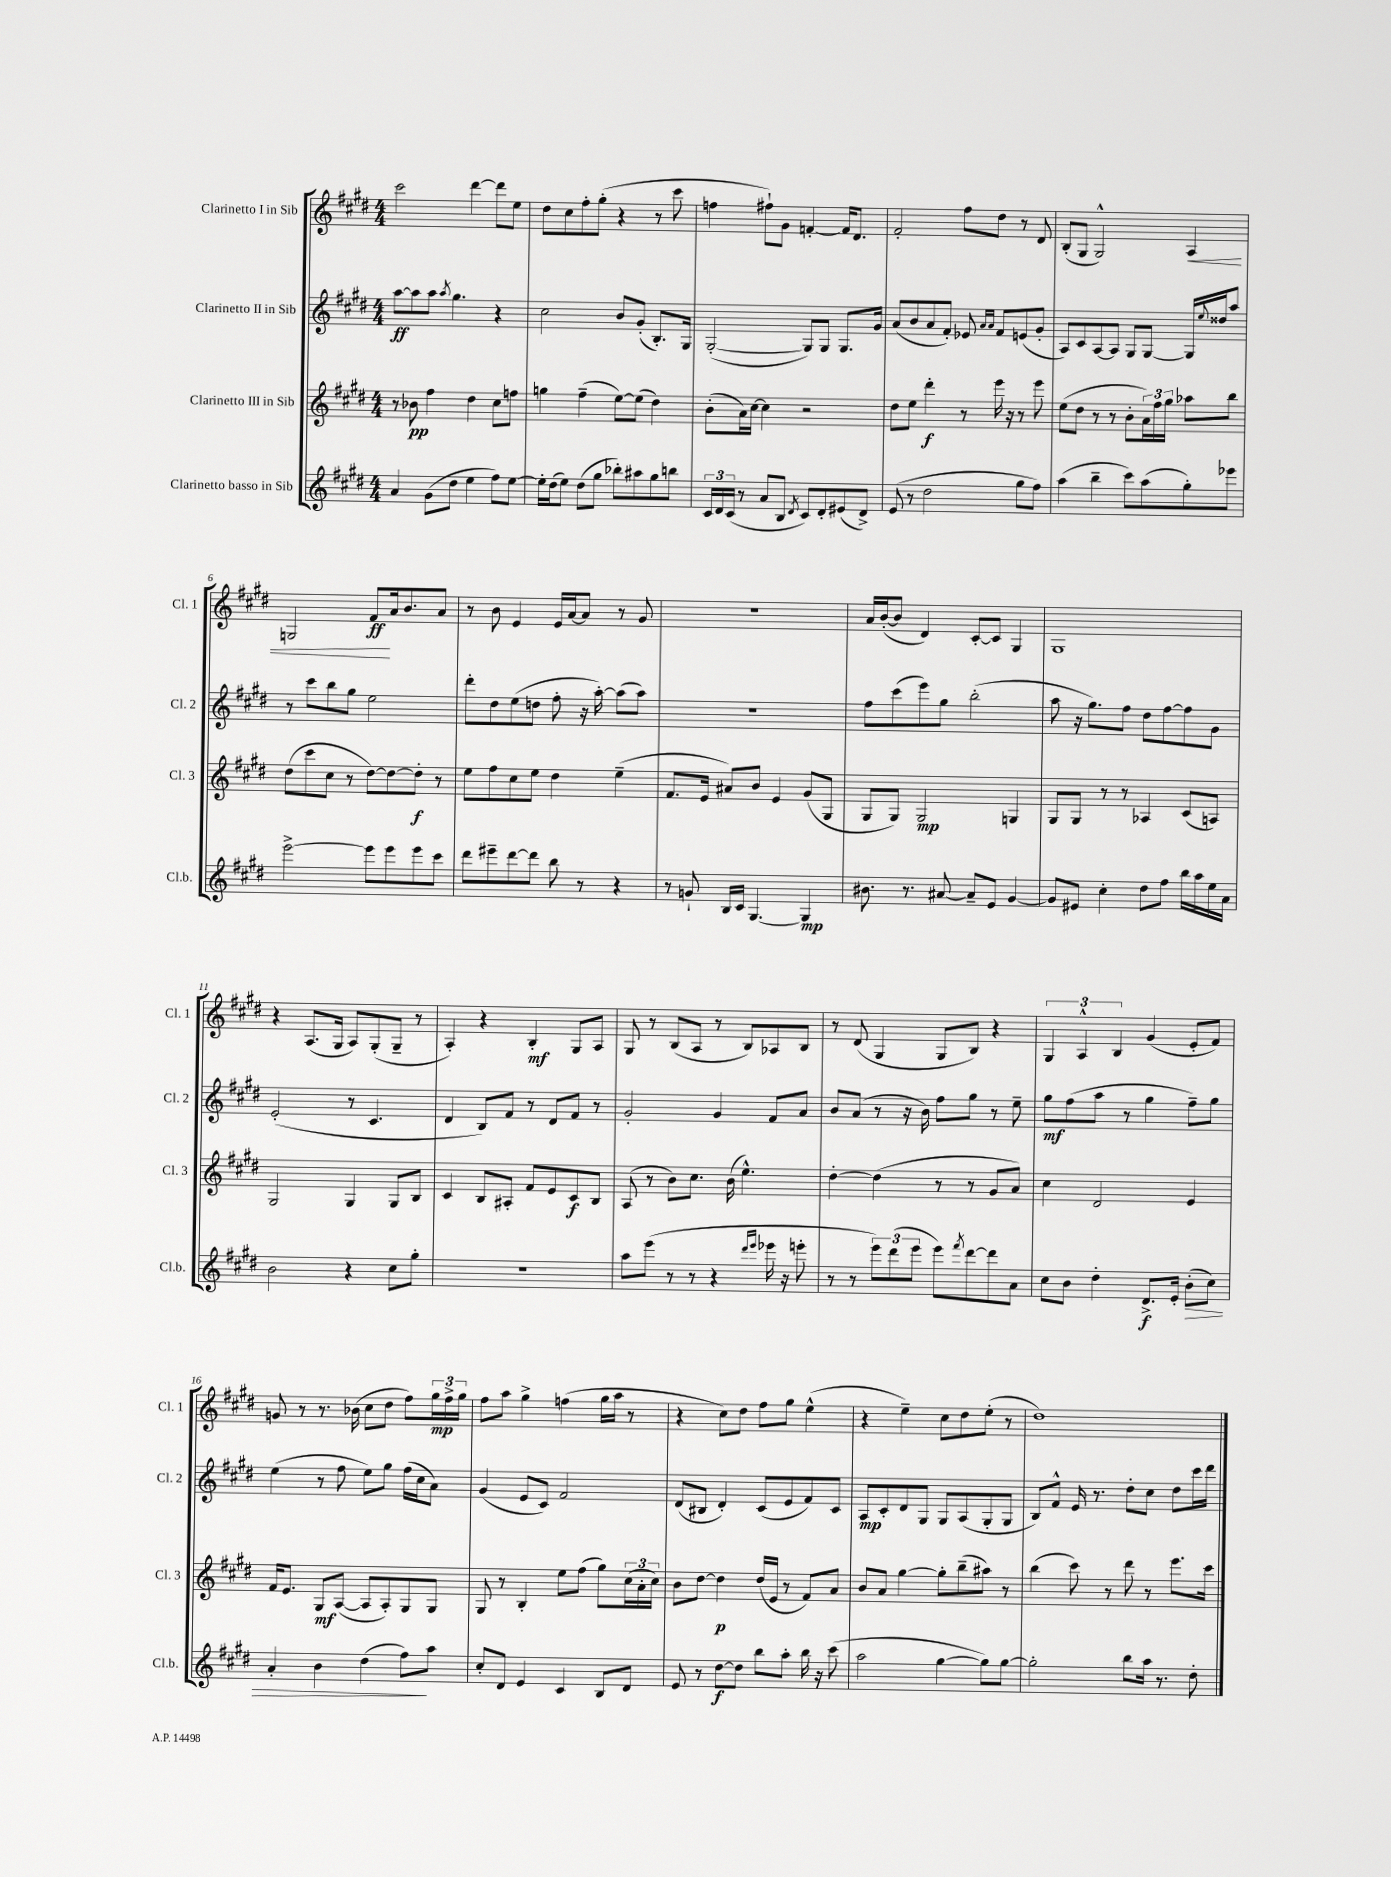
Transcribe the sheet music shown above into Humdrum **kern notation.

**kern	**kern	**kern	**kern
*staff4	*staff3	*staff2	*staff1
*clefG2	*clefG2	*clefG2	*clefG2
*k[f#c#g#d#]	*k[f#c#g#d#]	*k[f#c#g#d#]	*k[f#c#g#d#]
*M4/4	*M4/4	*M4/4	*M4/4
4a/	8r	[8aa\L	2ccc#\
.	8b-\	8aa\]	.
(8g#\L	4ff#\	8aa\J	.
.	.	8qaa/	.
8dd#\J	.	4.gg#\	.
4ee\	4dd#\	.	[4ddd#\
8ff#\L)	8cc#\L	4r	8ddd#\]L
[8ee\J	8ff\J	.	8ee\J
=	=	=	=
16ee'\]LL	4gg\	2cc#\	8dd#\L
(16dd#\J	.	.	.
8ee\J)	.	.	8cc#\
(8dd#\L	(4ff#~\	.	8ff#'\
8gg#\J	.	.	(8gg#'\J
8bb-'\L)	[8ee\L)	8b/L	4r
8aa#\	(8ee\]J	(8g#'/J	.
8gg#\	4dd#\)	8.B'/L)	8r
8bb\J	.	.	8ccc#\
.	.	16G#/Jk	.
=	=	=	=
24c#/LL	(8b'\L	([2G#'/	4ff\
24d#/	.	.	.
(24c#/JJ	.	.	.
8r	16a\L)	.	.
.	[16cc#\JJ	.	.
8a/L	4cc#\]	.	8ff#`\L)
8B/J	.	.	8g#\J
8qd#/	.	.	.
8c#/L)	2r	8G#/]L)	[4f'/
8d#'/	.	8G#/J	.
(8e#/	.	8.G#/L	16f/]LK
.	.	.	8.d#/J
8d#^/J)	.	.	.
.	.	16g#/Jk	.
=	=	=	=
(8e/	8dd#\L	(8a/L	2f#'/
8r	8ee\J	8b/	.
2dd#\	4ddd#'\	8a/	.
.	.	8f#'/J)	.
.	8r	8e-/	8ff#\L
.	.	16qqa/LL	.
.	.	16qqa/JJ	.
.	16eee\	8f#/L	8dd#\J
.	16r	.	.
8gg#\L	8r	(8e/	8r
8ff#\J)	8eee\	8g#'/J	8d#/
=	=	=	=
(4aa\	(8ee\L	8A/L)	(8B'/L
.	8dd#\J	8c#/	8G#/J
4bb~\	8r	[8A/	2G#^^/)
.	8r	8A/]J	.
8ccc#\L)	8b'\L	8G#/L	.
(8aa\	24a\L)	[8G#/J	.
.	24ff#\	.	.
.	24gg#\JJ	.	.
8gg#'\)	8aa-\L	16G#/]LL	4A/
.	.	8qqee/	.
.	.	16dd##/J	.
8eee-\J	8bb\J	8aa/J	.
=	=	=	=
[2eee^\	(8dd#\L	8r	2G/
.	8ccc#\	8ccc#\L	.
.	8cc#\J	8bb\	.
.	8r	8gg#\J	.
8eee\]L	[8dd#\L)	2ee\	8f#/L
8eee\	8dd#\_	.	16a/k
.	.	.	8.b/
8eee\	8dd#'\]J	.	.
8ccc#\J	8r	.	8a/J
=	=	=	=
8ddd#\L	8ee\L	8ddd#'\L	8r
8eee#~\	8ff#\	8dd#\	8b\
[8ddd#\	8cc#\	(8ee\	4e/
8ddd#\]J	8ee\J	8dd\J	.
8bb\	4dd#\	8ff#'\	16e/LL
.	.	.	[16a/J
8r	.	16r	8a/]J
.	.	[16aa'\)	.
4r	(4ee~\	(8aa\]L	8r
.	.	8aa\J)	8g#/
=	=	=	=
8r	8.f#/L	1r	1r
8g`/	.	.	.
.	16e/Jk	.	.
16B/LL	8a#/L)	.	.
16c#/JJ	.	.	.
[4.G#/	8b/J	.	.
.	4e/	.	.
4G#/]	(8g#/L	.	.
.	8G#/J	.	.
=	=	=	=
8.b#\	8G#/L	8ff#\L	16a/LL
.	.	.	([16b'/J
.	8G#/J)	(8ccc#\	8b/]J
8.r	.	.	.
.	2G#/	8eee\)	4d#/)
[8a#/	.	8gg#\J	.
8a#~/]L	.	(2bb'\	[8c#'/L
8e/J	.	.	8c#/]J
[4g#/	4G/	.	4G#/
=	=	=	=
8g#/]L	8G#/L	8aa\	1G#
8e#/J	8G#/J	16r	.
.	.	8.gg#\L)	.
4cc#'\	8r	.	.
.	8r	8ff#\J	.
8dd#\L	4A-/	8dd#\L	.
8ff#\J	.	[8ff#\	.
16bb\LL	(8c#/L	8ff#\]	.
16aa\	.	.	.
16ee\	8A/J)	8g#\J	.
16a\JJ	.	.	.
=	=	=	=
2b\	2G#/	(2e'/	4r
.	.	.	(8.A/L
.	.	.	16G#/Jk
4r	4G#/	8r	8A/L)
.	.	4.c#/	(8G#'/
8cc#\L	8G#/L	.	8G#~/J
8gg#'\J	8B/J	.	8r
=	=	=	=
1r	4c#/	4d#/	4A'/)
.	8B/L	8B/L)	4r
.	8A#'/J	8f#/J	.
.	8f#/L	8r	4B'/
.	8e/	8d#/L	.
.	8c#/	8f#/J	8G#/L
.	8B/J	8r	8A/J
=	=	=	=
8aa\L	(8A/	2g#'/	8G#/
(8eee\J	8r	.	8r
8r	8b\L)	.	(8B/L
8r	8.cc#\J	.	8A/J
4r	.	4g#/	8r
.	(16b\	.	.
.	4.ee^^\)	.	8B/L)
16qqddd#/LL	.	.	.
16qqeee/JJ	.	.	.
16eee-\	.	8f#/L	8A-/
16r	.	.	.
8eee'\	.	8a/J	8B/J
=	=	=	=
8r	[4dd#'\	8b/L	8r
8r	.	(8a/J	(8d#/
12eee\L)	(4dd#\]	8r	4G#/
(12ddd#\	.	.	.
.	.	16r	.
12eee\J	.	.	.
.	.	16b\)	.
8eee\L)	8r	8ff#\L	8G#/L
8qfff#/	.	.	.
[8ddd#\	8r	8gg#\J	8B/J)
8ddd#\]	8g#/L	8r	4r
8a\J	8a/J)	8ee~\	.
=	=	=	=
8cc#\L	4cc#\	8gg#\L	6G#/
8b\J	.	(8ff#\	.
.	.	.	6A^^/
4dd#'\	2d#/	8aa\J	.
.	.	.	6B/
.	.	8r	.
8.d#^/L	.	4gg#\	(4g#/
16e'/Jk	.	.	.
(8b'\L	4e/	8ff#~\L)	8e'/L
8cc#\J)	.	8gg#\J	8f#/J)
=	=	=	=
4a'/	16f#/LK	(4ee\	8g/
.	8.e/J	.	.
.	.	.	8r
4b\	8G#/L	8r	8.r
.	([8A/J	8ff#\	.
.	.	.	(16b-\
(4dd#\	8A/]L	8ee\L)	8cc#\L
.	8A'/)	8gg#\J	8dd#\J
8ff#\L)	8G#/	(16ff#\LL	8ff#\L)
.	.	16cc#\J	.
8aa\J	8G#/J	8a\J)	24gg#\L
.	.	.	24ff#^\
.	.	.	24gg#\JJ
=	=	=	=
8cc#'/L	8G#/	(4g#/	8ff#\L
8d#/J	8r	.	8aa\J
4e/	4B'/	8e/L	4gg#^\
.	.	8c#/J)	.
4c#/	8ee\L	2f#/	(4ff\
.	(8ff#\J	.	.
8B/L	8gg#\L)	.	16gg#\LL
.	.	.	16aa\JJ
8d#/J	(24cc#\L	.	8r
.	24a'\	.	.
.	24cc#\JJ)	.	.
=	=	=	=
8e/	8b\L	(8d#/L	4r
8r	[8dd#\J	8B#/J	.
[8dd#\L	4dd#\]	4d#'/)	8cc#\L)
8dd#\]J	.	.	8dd#\J
8bb\L	(16dd#/LL	(8c#/L	8ff#\L
.	16e/JJ	.	.
8aa'\J	8r	8e/	8gg#\J
16bb\	8f#/L)	8f#/)	(4ee^^\
16r	.	.	.
(8ccc#\	8a/J	8c#/J	.
=	=	=	=
2aa\	8b/L	8A/L	4r
.	8a/J	8c#'/	.
.	[4gg#\	8d#/	4ee~\)
.	.	8G#/J	.
[4gg#\	8gg#'\]L	8G#/L	8cc#\L
.	(8bb~\	(8A/	8dd#\
8gg#\]L)	8aa#\J)	8G#'/	(8ee'\J
[8gg#\J	8r	8G#/J	8r
=	=	=	=
2gg#'\]	(4bb\	8B/L)	1dd#)
.	.	8f#^^/J	.
.	8ccc#\)	16e/	.
.	.	8.r	.
.	8r	.	.
8bb\L	8ddd#\	8dd#'\L	.
16aa\Jk	8r	8cc#\J	.
8.r	.	.	.
.	8.eee\L	8dd#\L	.
8dd#'\	.	16ccc#\L	.
.	16ccc#\Jk	16ddd#\JJ	.
==	==	==	==
*-	*-	*-	*-
